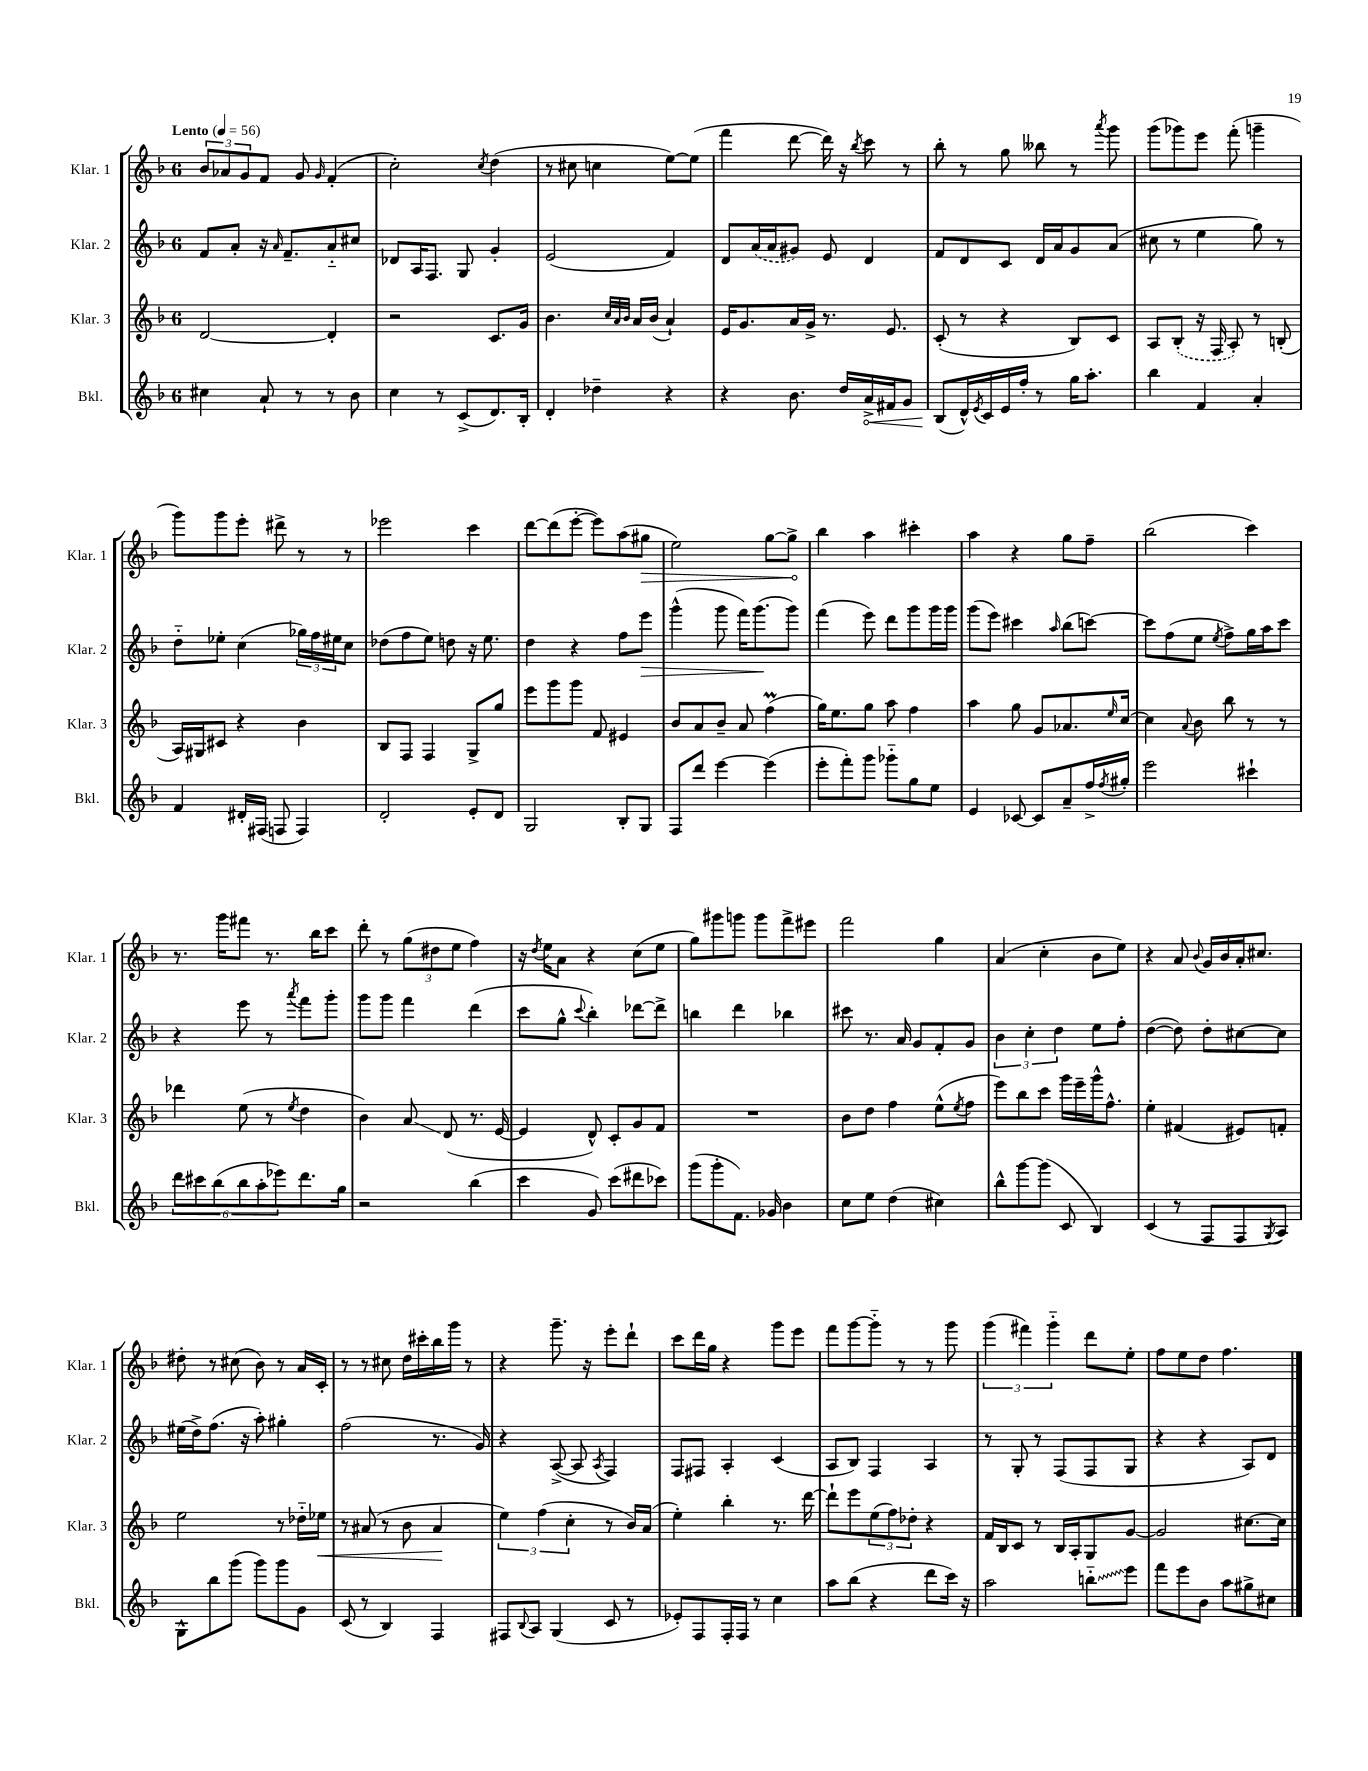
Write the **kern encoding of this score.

**kern	**kern	**kern	**kern
*staff4	*staff3	*staff2	*staff1
*clefG2	*clefG2	*clefG2	*clefG2
*k[b-]	*k[b-]	*k[b-]	*k[b-]
*M6/8	*M6/8	*M6/8	*M6/8
*MM56	*MM56	*MM56	*MM56
4cc#\	[2d/	8f/L	12b-/L
.	.	.	12a-/
.	.	8a'/J	.
.	.	.	12g/
8a`/	.	16r	8f/J
.	.	16qqa/	.
.	.	8.f~/L	.
8r	.	.	8g/
.	.	.	16qqg/
8r	4d'/]	8a'~/	(4f'/
8b-\	.	8cc#/J	.
=	=	=	=
4cc\	2r	8d-/L	2cc'\)
.	.	16A/K	.
.	.	8.F/J	.
8r	.	.	.
(8c^/L	.	8G/	.
.	.	.	8qcc/
8.d/)	8.c/L	4g'/	(4dd\
16B-'/Jk	16g/Jk	.	.
=	=	=	=
4d'/	4.b-\	(2e/	8r
.	.	.	8cc#\
4dd-~\	.	.	4cc\
.	32qqcc/LLL	.	.
.	32qqa/	.	.
.	32qqb-/JJJ	.	.
.	16a/LL	.	.
.	(16b-/JJ	.	.
4r	4a`/)	4f/)	[8ee\L)
.	.	.	(8ee\]J
=	=	=	=
4r	16e/LK	8d/L	4fff\
.	8.g/	.	.
.	.	(16a/L	.
.	.	16a/J	.
8.b-\	16a/L	8g#/J)	[8ddd\
.	16g^/JJ	.	.
.	8.r	8e/	16ddd\])
16dd/LL	.	.	16r
.	.	.	8qbb-/
16a^/	.	4d/	8ccc\
16f#/J	8.e/	.	.
8g/J	.	.	8r
=	=	=	=
(8B-/L	(8c'/	8f/L	8bb-'\
16d^^/L)	8r	8d/	8r
8qe/	.	.	.
16c/	.	.	.
16e/	4r	8c/J	8gg\
16ff'/JJ	.	.	.
8r	.	16d/LL	8bb--\
.	.	16a/J	.
16gg\LK	8B-/L)	8g/	8r
8.aa'\J	.	.	.
.	.	.	8qaaa/
.	8c/J	(8a/J	8ggg\
=	=	=	=
4bb-\	8A/L	8cc#\	(8ggg\L
.	(8B-'/J	8r	8ggg-\)
4f/	16r	4ee\	8eee\J
.	16F/	.	.
.	8A'/)	.	(8fff'\
4a'/	8r	8gg\)	4ggg~\
.	(8B'/	8r	.
=	=	=	=
4f/	16A/LL)	8dd'~\L	8ggg\L)
.	16G#/J	.	.
.	8c#/J	8ee-'\J	8ggg\
16d#'/LL	4r	(4cc\	8eee'\J
(16F#/JJ	.	.	.
8F/	.	.	8ddd#^\
4F/)	4b-\	24gg-\LL)	8r
.	.	24ff\	.
.	.	24ee#\J	.
.	.	8cc\J	8r
=	=	=	=
2d'/	8B-/L	(8dd-\L	2eee-\
.	8F/J	8ff\	.
.	4F/	8ee\J)	.
.	.	8dd\	.
8e'/L	8G^/L	16r	4ccc\
.	.	8.ee\	.
8d/J	8gg/J	.	.
=	=	=	=
2G/	8eee\L	4dd\	[8ddd\L
.	8ggg\	.	(8ddd\]
.	8ggg\J	4r	[8eee'\J
.	8f/	.	8eee\]L)
8B-'/L	4e#/	8ff\L	(8aa\
8G/J	.	8eee\J	8gg#\J
=	=	=	=
8F/L	8b-/L	(4ggg^^\	2ee\)
8ddd/J	8a/	.	.
[4eee\	8b-~/J	8ggg\	.
.	8a/	16fff\LK)	.
.	.	(8.ggg\	.
(4eee\]	(4ff\	.	[8gg\L
.	.	8ggg\J)	8gg^\]J
=	=	=	=
8eee'\L	16gg\LK)	(4fff\	4bb-\
.	8.ee\	.	.
8fff'\)	.	.	.
8ggg\J	8gg\J	8eee\)	4aa\
8ggg-'~\L	8aa\	8ddd\L	.
8gg\	4ff\	8ggg\	4ccc#'\
8ee\J	.	16ggg\L	.
.	.	16ggg\JJ	.
=	=	=	=
4e/	4aa\	(8ggg\L	4aa\
.	.	8eee\J)	.
[8c-/	8gg\	4ccc#\	4r
8c-/]L	8g/L	.	.
.	.	16qqaa/	.
8a~/	8.a-/	(8bb-\L	8gg\L
16ff^/L	.	[8ccc\J)	8ff~\J
8qff/	16qqee/	.	.
16gg#'/JJ	[16cc/Jk	.	.
=	=	=	=
2eee\	4cc\]	8ccc\]L	(2bb-\
.	.	(8ff\	.
.	8qqa/	.	.
.	8b-\	8ee\J	.
.	.	8qee/	.
.	8bb-\	8ff^\L)	.
4ccc#`\	8r	16gg\L	4ccc\)
.	.	16aa\J	.
.	8r	8ccc\J	.
=	=	=	=
12ddd\L	4ddd-\	4r	8.r
12ccc#\	.	.	.
(12bb-\	.	.	.
.	.	.	16ggg\LK
12bb-\	(8ee\	8eee\	8fff#\J
12aa'\	.	.	.
.	8r	8r	8.r
12eee-\)	.	.	.
.	8qee/	8qaaa/	.
8.ddd\	4dd\	8fff\L	.
.	.	.	16bb-\LK
.	.	8ggg'\J	8ccc\J
16gg\Jk	.	.	.
=	=	=	=
2r	4b-\)	8ggg\L	8ddd'\
.	.	8ggg\J	8r
.	8a/	4fff\	(12gg\L
.	.	.	12dd#\
.	(8d/	.	.
.	.	.	12ee\J
(4bb-\	8.r	(4ddd\	4ff\)
.	[16e/	.	.
=	=	=	=
4ccc\	4e/]	8ccc\L	16r
.	.	.	8qdd/
.	.	.	16ee\LK
.	.	8gg^^\J	8a\J
.	.	8qqccc/	.
8g/)	8d^^/)	4bb-'\)	4r
(8ccc\L	8c'/L	.	.
8ddd#\	8g/	[8ddd-\L	(8cc\L
8ccc-\J)	8f/J	8ddd-^\]J	8ee\J
=	=	=	=
(8ggg\L	2.r	4bb\	8gg\L)
8ggg'\	.	.	8ggg#\
8.f\J)	.	4ddd\	8ggg\J
.	.	.	8ggg\L
16g-/	.	.	.
4b-\	.	4bb-\	8fff^\
.	.	.	8eee#\J
=	=	=	=
8cc\L	8b-\L	8ccc#\	2fff\
8ee\J	8dd\J	8.r	.
(4dd\	4ff\	.	.
.	.	16a/	.
.	.	8g/L	.
4cc#\)	(8ee^^\L	8f'/	4gg\
.	8qee/	.	.
.	8ff\J	8g/J	.
=	=	=	=
8bb-^^\L	8eee\L)	6b-\	(4a/
[8ggg\	8bb-\	.	.
.	.	6cc'\	.
(8ggg\]J	8ccc\J	.	4cc'\
.	.	6dd\	.
8c/	16ggg\LL	.	.
.	16eee~\	.	.
4B-/)	16ggg^^\J	8ee\L	8b-\L
.	8.ff^^\J	.	.
.	.	8ff'\J	8ee\J)
=	=	=	=
(4c/	4ee'\	([4dd\	4r
8r	(4f#/	8dd\])	8a/
.	.	.	8qqb-/
8F/L	.	8dd'\L	16g/LL
.	.	.	16b-/
8F/	8e#/L)	[8cc#\	16a'/J
.	.	.	8.cc#/J
8qG/	.	.	.
8A/J)	8f'/J	8cc#\]J	.
=	=	=	=
8G^^\L	2ee\	(16ee#\LL	8dd#'\
.	.	16dd^\J)	.
8bb-\	.	(8.ff\J	8r
(8ggg\J	.	.	(8cc#\
.	.	16r	.
8ggg\L)	.	8aa'\)	8b-\)
8ggg\	8r	4gg#'\	8r
8g\J	16dd-'~\LL	.	16a/LL
.	16ee-\JJ	.	16c'/JJ
=	=	=	=
(8c/	8r	(2ff\	8r
8r	(8a#/	.	8r
4B-/)	8r	.	8cc#\
.	8b-\	.	16dd\LL
.	.	.	16ccc#'\
4F/	4a#/	8.r	16bb-\
.	.	.	16ggg\JJ
.	.	.	8r
.	.	16g/)	.
=	=	=	=
8F#/L	6ee\)	4r	4r
8qqB-/	.	.	.
8A/J	.	.	.
.	(6ff\	.	.
(4G/	.	([8A^/	8.ggg~\
.	6cc'\	.	.
.	.	8A/]	.
.	.	.	16r
.	.	8qA/	.
8c/	8r	4F/)	8eee'\L
8r	16b-/LL)	.	8ddd`\J
.	(16a/JJ	.	.
=	=	=	=
8e-'/L)	4ee'\)	8F/L	8ccc\L
8F/	.	8F#/J	16ddd\L
.	.	.	16gg\JJ
16F'/L	4bb-'\	4A'/	4r
16F/JJ	.	.	.
8r	.	.	.
4cc\	8.r	(4c/	8ggg\L
.	.	.	8eee\J
.	[16ddd\	.	.
=	=	=	=
8aa\L	8ddd`\]L	8A/L	8fff\L
(8bb-\J	8eee\	8B-/J)	[8ggg\
4r	(12ee\	4F/	8ggg'~\]J
.	12ff\)	.	.
.	.	.	8r
.	12dd-'\J	.	.
8ddd\L	4r	4A/	8r
16ccc\Jk)	.	.	8ggg\
16r	.	.	.
=	=	=	=
2aa\	16f/LL	8r	(6ggg\
.	16B-/J	.	.
.	8c/J	8G'/	.
.	.	.	6fff#\)
.	8r	8r	.
.	.	.	6ggg'~\
.	16B-/LL	(8F/L	.
.	16A'/J	.	.
8bb'~\L	8G/	8F/	8ddd\L
8eee\J	[8g/J	8G/J	8ee'\J
=	=	=	=
8fff\L	2g/]	4r	8ff\L
8eee\	.	.	8ee\
8b-\J	.	4r	8dd\J
8aa\L	.	.	4.ff\
8gg#^\	[8.cc#\L	8A/L)	.
8cc#\J	.	8d/J	.
.	16cc#\]Jk	.	.
==	==	==	==
*-	*-	*-	*-
